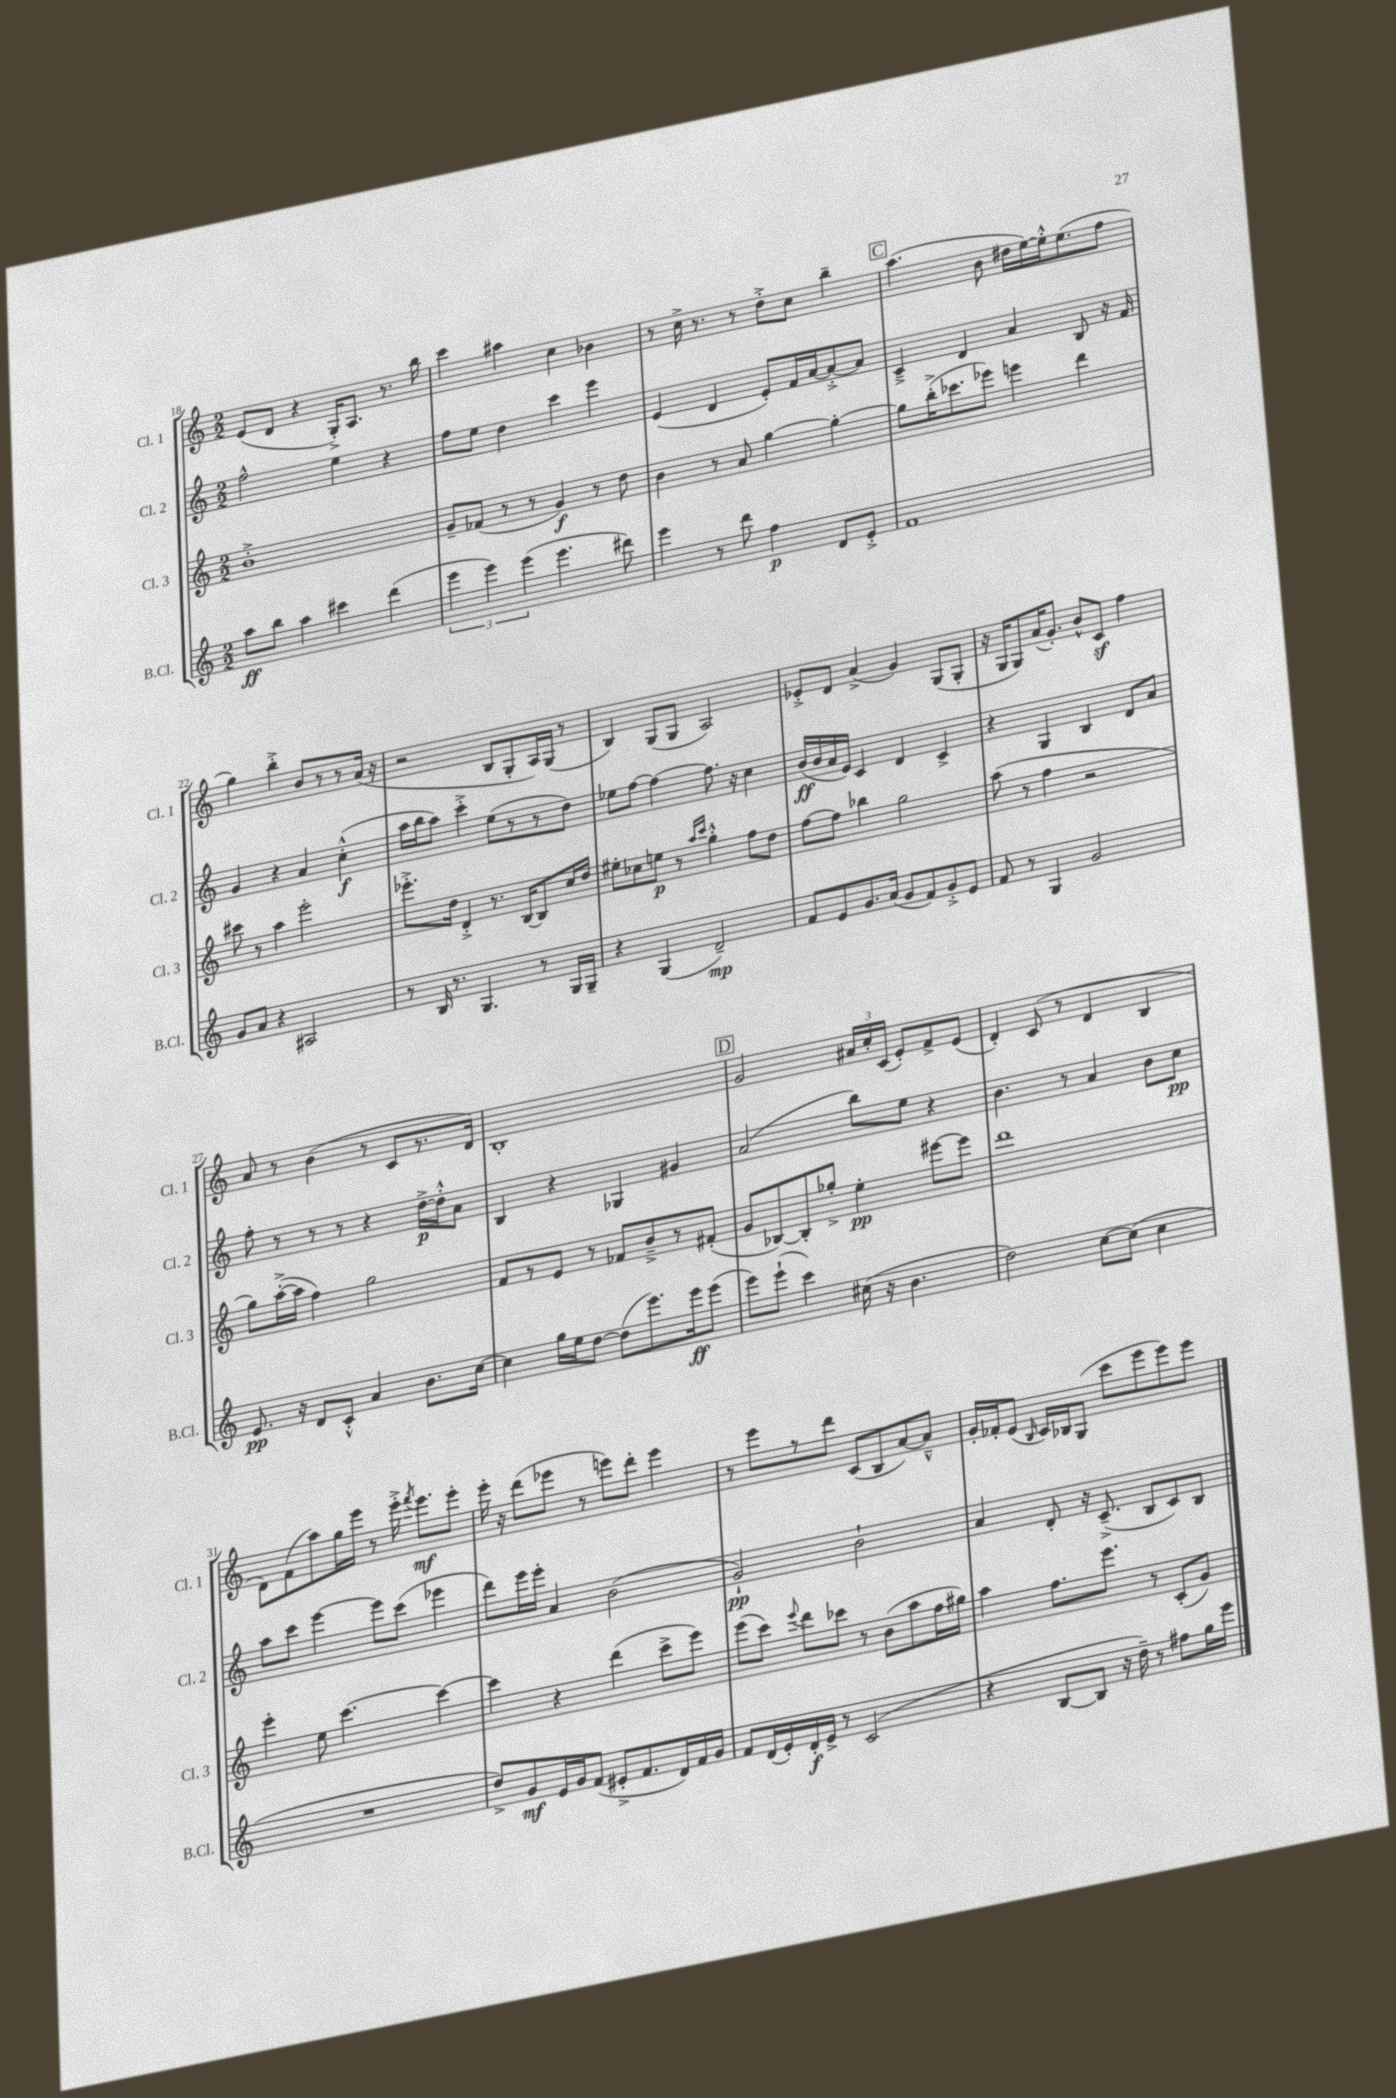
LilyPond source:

<<
\new StaffGroup <<
\new Staff = "s0" \with { instrumentName = "Cl. 1" shortInstrumentName = "Cl. 1" } {
    \clef treble \key c \major \numericTimeSignature \time 2/2
    \autoBeamOff e'8[( d'8] r4 g16[-.->) a8.] r8. b''16 |
    c'''4 ais''4 c''4 bes'4 |
    r8 c''16-> r8. r8 d''8[-.-> c''8] b''4-- |
    \mark \markup { \box "C" } a''4.( b'8 dis''16[ e''16~) e''16-.-^ e''8.( f''8] |
    g''4) b''4-.-> b'8[ r8 r8 a'16]( r16 |
    r2 b8[ g8-. a16) g16]( r8 |
    b4) g8[( g8] a2) |
    ees'8[-.-> d'8] a'4->( g'4) g8[( g8]-. |
    r16 g16[ g8) a'16( g'8.]-.) b'8[-^ c'8]\sf f''4 |
    a'8 r8 b'4( r8 c'8[ r8. d'16]) |
    b1-. |
    \mark \markup { \box "D" } g'2 \tuplet 3/2 { ais'16[ c''16-. c'16]( } e'8[-.) f'8-> e'8]( |
    d'4-.) c'8( r8 d'4 b4 |
    d'8[) f'8( a''8) g''16 e'''16] r8 e'''16-.-> \acciaccatura { f'''8 } e'''8.[\mf e'''8]-. |
    e'''16-. r16 d'''8[( ees'''8] r8 e'''8[) d'''8]-. e'''4 |
    r8 e'''8[ r8 d'''8] c'8[( b8 a'8~) a'8]---^ |
    g'16[-. fes'16-. e'8]( \grace { b16 } c'16[) bes16 g8]( c'''8[ e'''8 e'''8) e'''8] \bar "|." |
}
\new Staff = "s1" \with { instrumentName = "Cl. 2" shortInstrumentName = "Cl. 2" } {
    \clef treble \key c \major \numericTimeSignature \time 2/2
    \autoBeamOff f''2-^ e''4 r4 |
    f''8[ e''8] d''4 c'''4 e'''4 |
    e'4( d'4 e'8[-.) f'16 a'16~ a'8~-.-> a'8] |
    \mark \markup { \box "C" } c'4---> d'4 a'4 b8 r16 f'16 |
    g'4 r4 a'4 c''4-.-^\f( |
    a''16[ b''16 a''8]) c'''4-.-> e''8[( r8 r8 d''8]) |
    ees''8[ f''8]~ f''4~ f''8. r16 c''4 |
    b'16[\ff( b'16 a'16 e'16]) c'4 d'4 c'4-> |
    r4 g4 b4 d'8[ a'8] |
    f''8-. r8 r8 r8 r4 d''16[~->\p d''16-.-^ a'8] |
    b4 r4 ges4 gis'4 |
    \mark \markup { \box "D" } a'2( b''8[) e''8] r4 |
    b'4. r8 a'4 b'8[ c''8]\pp |
    a''8[ c'''8] e'''4~ e'''8[ c'''8]( ees'''4 |
    d'''8[) e'''16 e'''16]-. a'4 b'2( |
    g'2-!\pp) b'2-! |
    a'4 d'8-. r16 c'8.--->( b8[ c'8) b8] \bar "|." |
}
\new Staff = "s2" \with { instrumentName = "Cl. 3" shortInstrumentName = "Cl. 3" } {
    \clef treble \key c \major \numericTimeSignature \time 2/2
    \autoBeamOff b'1-.-> |
    g'8[-- fes'8]( r8 r8 g'4\f) r8 d''8 |
    b'4 r8 a'8 g''4~ g''4~-. |
    \mark \markup { \box "C" } g''8[ b''16-.->( ces'''8. ees'''8]) e'''4 d'''4 |
    cis'''8 r8 a''4 e'''2-. |
    ees'''8.[-.-> d''16] d'4-.-> r8. b16[~ b8 c''16 d''16] |
    eis''8[-. ces''8 e''8]\p r8 \grace { a''16[ c'''16] } g''4-.-^ f''8[ d''8] |
    f''8[~ f''8] bes''4 g''2 |
    a''8( r8 f''4 r2 |
    g''8[) a''16~-.->( a''16] f''4) g''2 |
    f'8[ r8 e'8] r8 fes'8[ b'8---> r8 fis'8]-.( |
    \mark \markup { \box "D" } g'8[ bes8~) bes8-. ges''8]-.-> e''4-.\pp eis'''8[~ eis'''8] |
    d'''1 |
    e'''4-. e''8 c'''4.~ c'''4~ |
    c'''4 r4 d'''4( c'''8[-> e'''8]) |
    e'''8[( c'''8]) \appoggiatura { e'''8 } d'''8[ ces'''8] r8 b'8[( a''8 f''16 gis''16]) |
    a''4 f''8.[ e'''8.] r8 c'8[-.( g'8]) \bar "|." |
}
\new Staff = "s3" \with { instrumentName = "B.Cl." shortInstrumentName = "B.Cl." } {
    \clef treble \key c \major \numericTimeSignature \time 2/2
    \autoBeamOff a''8[\ff b''8] a''4 cis'''4 d'''4( |
    \tuplet 3/2 { e'''4 e'''4) e'''4( } e'''4. dis'''8) |
    e'''4 r8 d'''8 f''4\p d'8[ e'8]-.-> |
    \mark \markup { \box "C" } f'1 |
    g'8[ a'8] r4 ais2 |
    r8 b16 r8. g4. r8 g16[ g16]-- |
    r4 g4( d'2--\mp) |
    f'8[ e'8 g'8. a'16]( g'8[ f'8) g'8-.-> e'8] |
    f'8 r8 g4 g'2 |
    e'8.\pp r16 d'8[ c'8]-.-^ a'4 b'8.[ c''16]~ |
    c''4 g''16[ e''16 d''8]~ d''8[( e'''8.) e'''16\ff e'''8]( |
    \mark \markup { \box "D" } e'''8[) e'''8]-!( c'''4) cis''16( r16 b'4. |
    d''2) c''8[~ c''8]( c''4 |
    R1 |
    d''8[->) g'8\mf e'16 g'16 f'8]( eis'8[-.-> f'8. d'16) f'16 g'16] |
    f'8[ d'16( e'16-.) d'16-.\f e'16]-> r8 c'2( |
    r4 b8[~ b8] r16 d''16--) r8 fis''8[ g''16 e'''16] \bar "|." |
}
>>
>>
\layout { \context { \Score currentBarNumber = #18 } }
